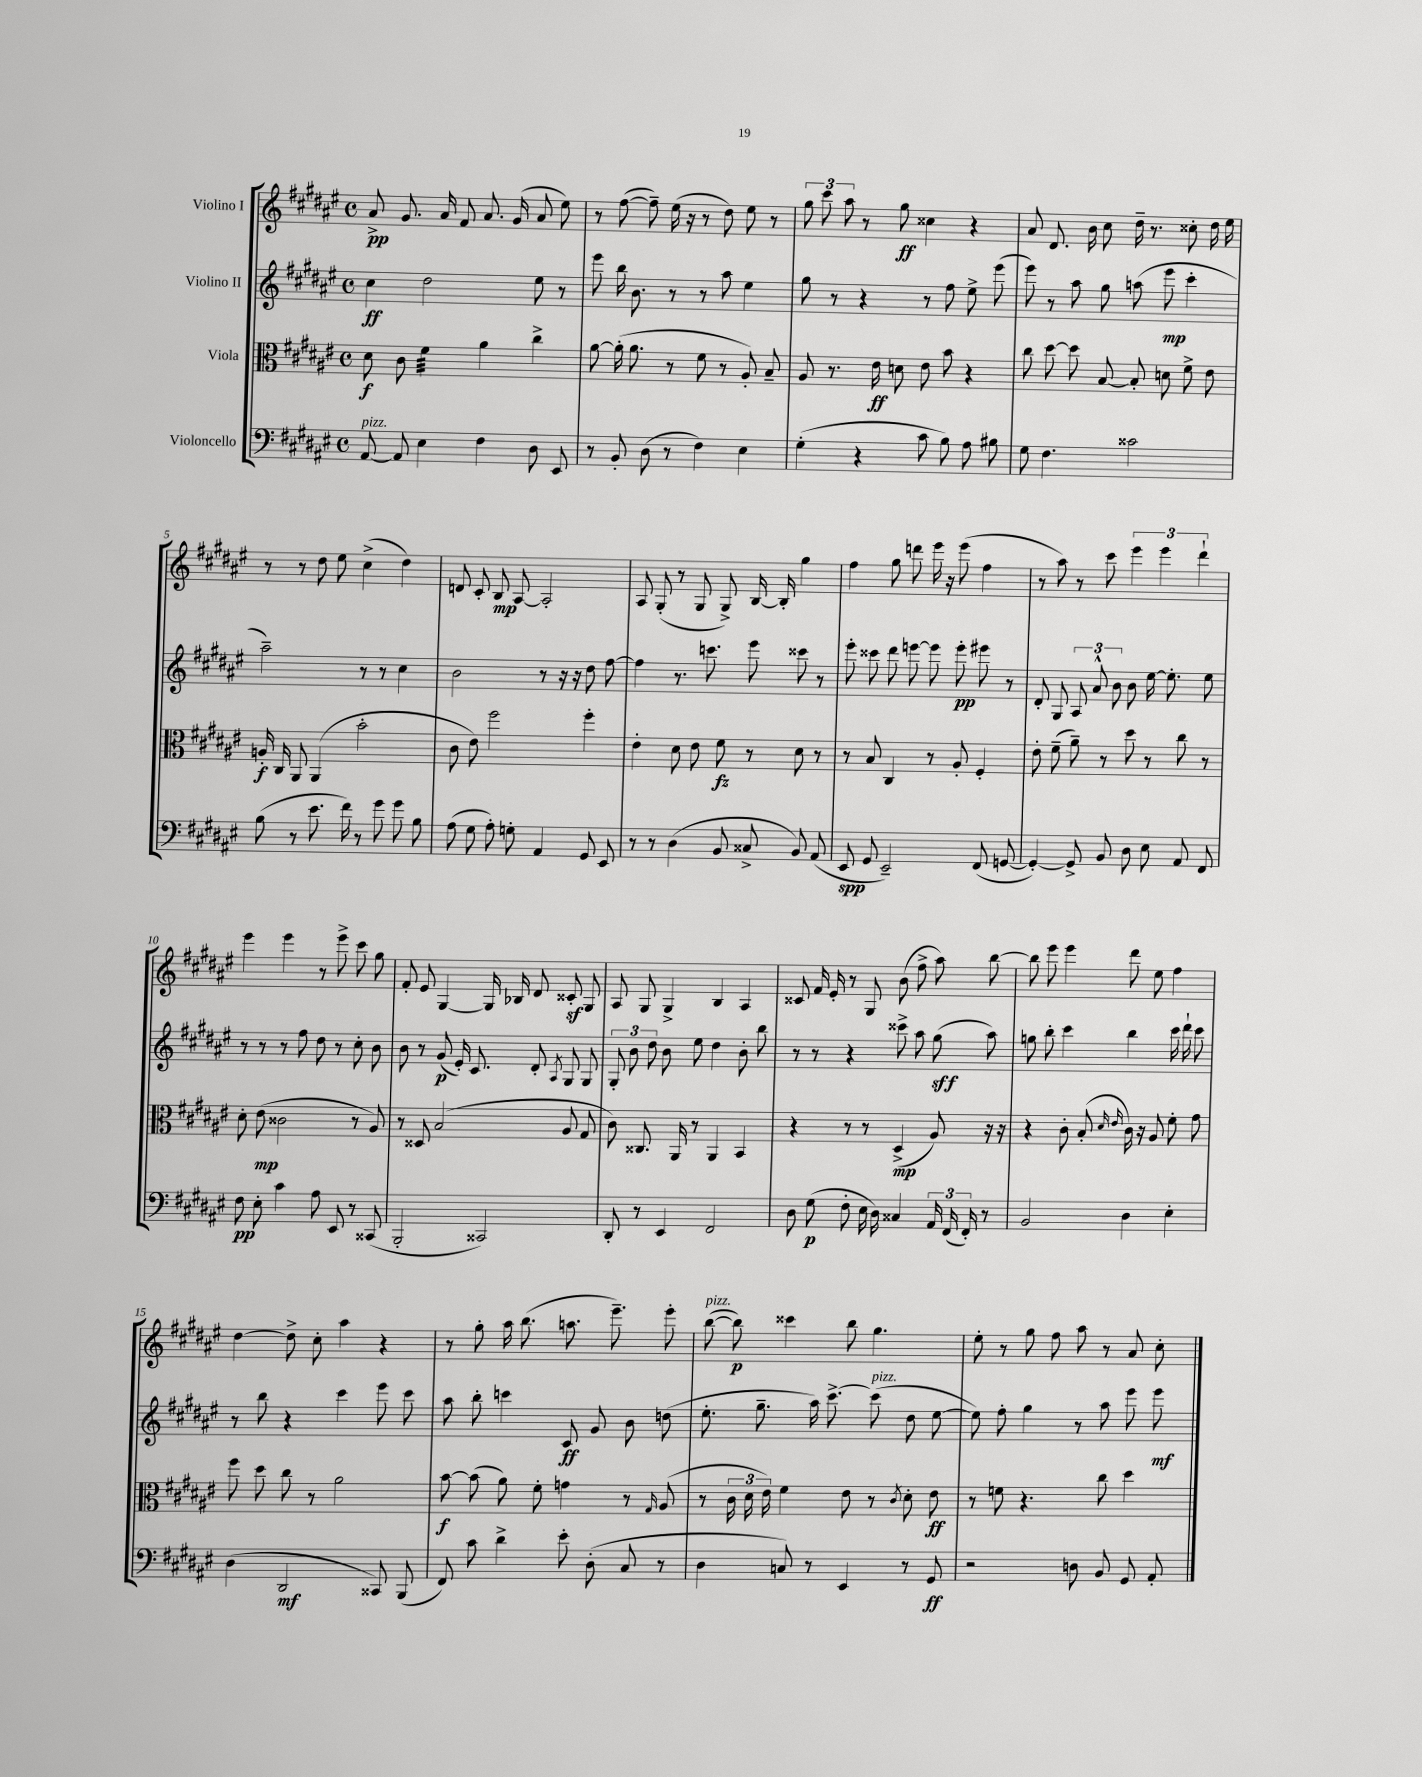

**kern	**kern	**kern	**kern
*staff4	*staff3	*staff2	*staff1
*clefF4	*clefC3	*clefG2	*clefG2
*k[f#c#g#d#a#e#]	*k[f#c#g#d#a#e#]	*k[f#c#g#d#a#e#]	*k[f#c#g#d#a#e#]
*M4/4	*M4/4	*M4/4	*M4/4
*met(c)	*met(c)	*met(c)	*met(c)
[8AA#	8d#	4cc#	8a#^
8AA#]	8c#	.	8.g#
4E#	4f#	2dd#	.
.	.	.	16a#
.	.	.	8f#
4F#	4a#	.	8.a#
.	.	.	(16g#
8D#	4cc#^	8ee#	8a#
8EE#	.	8r	8ee#)
=	=	=	=
8r	[8a#	8eee#	8r
8BB'	(16a#']	16bb	([8ff#
.	8.a#	8.b	.
(8D#	.	.	8ff#~])
8r	8r	8r	(16ee#
.	.	.	16r
4F#)	8f#	8r	8r
.	8r	8aa#	8dd#)
4E#	8A#')	4ee#	8ee#
.	8B~	.	8r
=	=	=	=
(4G#'	8A#	8gg#	12gg#
.	.	.	12ccc#
.	8.r	8r	.
.	.	.	12aa#
4r	.	4r	8r
.	16e#	.	.
.	8d	.	8gg#
8c#	8e#	8r	4cc##
8B)	8b	8ff#	.
8A#	4r	8ee#^	4r
8B#	.	(8eee#	.
=	=	=	=
8G#	8cc#	8eee#)	8a#
4.F#	[8dd#	8r	8.d#
.	8dd#]	8aa#	.
.	.	.	16b
.	[8B	8gg#	8cc#
2c##	8B']	(8aa	16dd#~
.	.	.	8.r
.	8d	8eee#	.
.	8f#^	4ccc#'	8cc##'
.	8e#	.	16dd#
.	.	.	16ee#
=	=	=	=
(8B	16A'	2aa#~)	8r
.	16C#	.	.
8r	8AA#	.	8r
8.e#	(4AA#	.	8dd#
.	.	.	8ee#
16f#)	.	.	.
8r	2b'	8r	(4cc#^
8g#	.	8r	.
8g#	.	4cc#	4dd#)
8B	.	.	.
=	=	=	=
(8A#	8c#	2b	8d
8G#	8e#)	.	8c#'
8A#')	2ff#	.	8B
8G'	.	.	[8A#
4AA#	.	8r	2A#']
.	.	16r	.
.	.	16r	.
8GG#	4ff#'	8dd#	.
8EE#	.	[8ff#	.
=	=	=	=
8r	4e#'	4ff#]	8A#
8r	.	.	(8G#'
(4D#	8d#	8.r	8r
.	8e#	.	8G#
.	.	8.ccc	.
8BB	8f#	.	8G#^)
8C##^	8r	8eee#	[16B
.	.	.	16B']
8BB)	8d#	8ccc##	4gg#
(8AA#	8r	8r	.
=	=	=	=
8EE#	8r	8eee#'	4ff#
8GG#	8B	8ccc##	.
2EE#~)	4C#	8ddd#	8gg#
.	.	[8eee	8ddd
.	8r	8eee]	16eee#
.	.	.	16r
.	8A#'	8eee'	(8eee#
(8FF#	4F#'	8eee#	4ff#
[8GG	.	8r	.
=	=	=	=
4GG'_)	8e#'	8d#'	8r
.	(8f#~	8G#	8aa#)
8GG^]	8a#~)	12A#	8r
.	.	12a#^^	.
8BB	8r	.	8ccc#
.	.	12b	.
8D#	8dd#	8b	6eee#
8E#	8r	[16ee#	.
.	.	.	6eee#
.	.	8.ee#']	.
8AA#	8cc#	.	.
.	.	.	6ddd#`
8FF#	8r	8ee#	.
=	=	=	=
8F#	8d#'	8r	4eee#
8E#'	(8e#	8r	.
4c#	2c##	8r	4eee#
.	.	8ff#	.
8A#	.	8dd#	8r
8EE#	.	8r	8eee#^
8r	8r	8cc#'	8ccc#
(8CC##	8A#)	8b	8gg#
=	=	=	=
2BBB'	8r	8b	8f#'
.	8D##	8r	8e#
.	(2B	(8g#	[4G#
.	.	16e#')	.
.	.	8.c#	.
2CC##)	.	.	16G#]
.	.	.	16B-
.	.	8d#'	8d#
.	.	8qA#	.
.	8A#	8G#	8c##'
.	8G#	8G#	8G#
=	=	=	=
8DD#'	8c#)	12G#'	8A#
.	.	12b	.
8r	8.C##	.	8G#
.	.	12dd#	.
4EE#	.	8b	4G#^
.	16AA#	.	.
.	8r	8ee#	.
2FF#	4AA#	4dd#	4B
.	4BB	8b'	4A#
.	.	8bb	.
=	=	=	=
8D#	4r	8r	8c##
(8G#	.	8r	16f#
.	.	.	16e#'
8F#'	8r	4r	8r
16E#	8r	.	8G#
16D#)	.	.	.
4C##	(4D#^	8ccc##^	(8b
.	.	8aa#	8ff#^
24AA#	8A#)	(8gg#	8aa#)
(24FF#	.	.	.
24FF#')	.	.	.
8r	16r	8aa#)	[8bb
.	16r	.	.
=	=	=	=
2BB	4r	8gg	8bb]
.	.	8bb'	8eee#
.	8c#'	4ccc#	4eee#
.	(8B'	.	.
.	16qqd#	.	.
.	16qqe#	.	.
4D#	16c#)	4bb	8ddd#
.	16r	.	.
.	8A#	.	8ee#
4E#'	8f#'	16ccc#	4ff#
.	.	16ddd#`	.
.	8g#	8ccc#	.
=	=	=	=
(4D#	8ff#	8r	[4dd#
.	8dd#	8bb	.
2DD#	8cc#	4r	8dd#^]
.	8r	.	8cc#'
.	2a#	4ccc#	4aa#
8CC##)	.	8eee#	4r
(8BBB	.	8ccc#	.
=	=	=	=
8FF#)	[8b	8aa#	8r
8c#	(8b]	8bb'	8gg#'
4d#^	8a#)	4ccc	16aa#
.	.	.	(8.bb
.	8f#'	.	.
8e#'	4g	8c#	8.aa
(8D#'	.	8g#	.
.	.	.	8.eee#~)
8C#	8r	8b	.
.	16qqG#	.	.
8r	(8A#	(8dd	8eee#'
=	=	=	=
4D#	8r	8.ee#'	([8bb
.	24c#	.	8bb])
.	24d#	.	.
.	.	8.gg#~	.
.	24e#)	.	.
8C)	4f#	.	4ccc##
8r	.	16aa#)	.
.	.	[8.ccc#^	.
4EE#	8e#	.	8bb
.	8r	(8ccc#]	4.gg#
.	8qc#	.	.
8r	8d#'	8dd#	.
8GG#	8e#	[8ee#	.
=	=	=	=
2r	8r	8ee#])	8ee#'
.	8f	8ff#'	8r
.	4.r	4gg#	8gg#
.	.	.	8ff#
8D	.	8r	8aa#
8BB	8cc#	8aa#	8r
8GG#	4dd#	8eee#	8a#
8AA#'	.	8eee#	8cc#'
==	==	==	==
*-	*-	*-	*-
